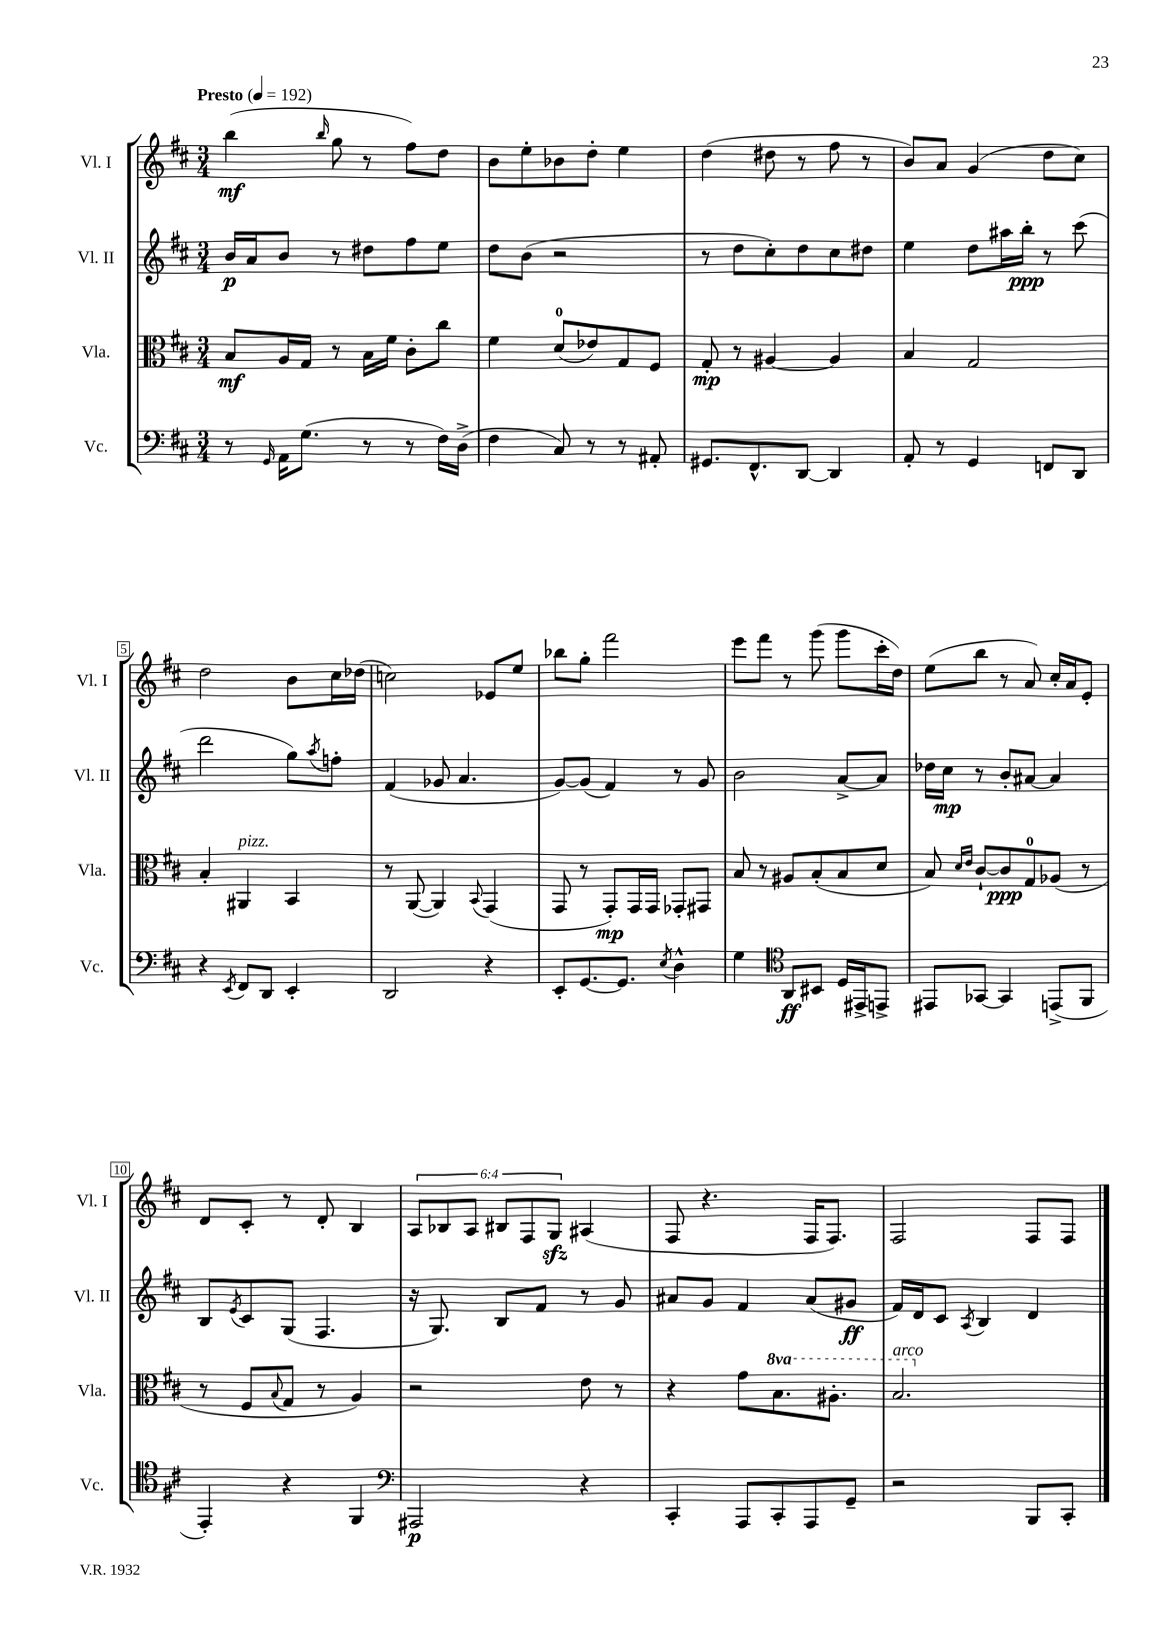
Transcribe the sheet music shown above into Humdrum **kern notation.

**kern	**dynam	**kern	**dynam	**kern	**dynam	**kern	**dynam
*part4	*part4	*part3	*part3	*part2	*part2	*part1	*part1
*staff4	*staff4	*staff3	*staff3	*staff2	*staff2	*staff1	*staff1
*I"Vc.	*	*I"Vla.	*	*I"Vl. II	*	*I"Vl. I	*
*I'Vc.	*	*I'Vla.	*	*I'Vl. II	*	*I'Vl. I	*
*clefF4	*	*clefC3	*	*clefG2	*	*clefG2	*
*k[f#c#]	*	*k[f#c#]	*	*k[f#c#]	*	*k[f#c#]	*
*M3/4	*	*M3/4	*	*M3/4	*	*M3/4	*
*MM192	*	*MM192	*	*MM192	*	*MM192	*
=1	=1	=1	=1	=1	=1	=1	=1
!	!	!	!	!	!	!LO:TX:a:B:t=Presto	!
8r	.	8B/L	mf	16b/LL	p	(4bb\	mf
.	.	.	.	16a/J	.	.	.
16qqGG/	.	.	.	.	.	.	.
16AA\KL	.	16A/L	.	8b/J	.	.	.
(8.G\J	.	16G/JJ	.	.	.	.	.
.	.	.	.	.	.	16qqbb/	.
.	.	8r	.	8r	.	8gg\	.
8r	.	16B\LL	.	8dd#X\L	.	8r	.
.	.	16f#\JJ	.	.	.	.	.
8r	.	8c#'\L	.	8ff#\	.	8ff#\L)	.
16F#\LL)	.	8cc#\J	.	8ee\J	.	8dd\J	.
(16D^\JJ	.	.	.	.	.	.	.
=2	=2	=2	=2	=2	=2	=2	=2
4F#\	.	4f#\	.	8dd\L	.	8b\L	.
.	.	.	.	(8b\J	.	8ee'\	.
8C#/)	.	(8d/L	.	2r	.	8b-X\	.
8r	.	8e-X/)	.	.	.	8dd'\J	.
8r	.	8G/	.	.	.	4ee\	.
8AA#X'/	.	8F#/J	.	.	.	.	.
=3	=3	=3	=3	=3	=3	=3	=3
8.GG#X/L	.	8G'/	mp	8r	.	(4dd\	.
.	.	8r	.	8dd\L	.	.	.
8.FF#^^/	.	.	.	.	.	.	.
.	.	[4A#X/	.	8cc#'\)	.	8dd#X\	.
[8DD/J	.	.	.	8dd\	.	8r	.
4DD/]	.	4A#/]	.	8cc#\	.	8ff#\	.
.	.	.	.	8dd#X\J	.	8r	.
=4	=4	=4	=4	=4	=4	=4	=4
8AA'/	.	4B/	.	4ee\	.	8b/L)	.
8r	.	.	.	.	.	8a/J	.
4GG/	.	2G/	.	8dd\L	.	(4g/	.
.	.	.	.	16aa#X\L	.	.	.
.	.	.	.	16bb'\JJ	ppp	.	.
8FFn/L	.	.	.	8r	.	8dd\L	.
8DD/J	.	.	.	(8ccc#\	.	8cc#\J)	.
!!LO:LB:g=z
=5	=5	=5	=5	=5	=5	=5	=5
4r	.	4B'/	.	2ddd\	.	2dd\	.
8qEE/	.	.	.	.	.	.	.
!	!	!LO:TX:a:i:t=pizz.	!	!	!	!	!
8FF#/L	.	4AA#X/	.	.	.	.	.
8DD/J	.	.	.	.	.	.	.
4EE'/	.	4BB/	.	8gg\L)	.	8b\L	.
.	.	.	.	8qaa/	.	.	.
.	.	.	.	8ffn'\J	.	16cc#\L	.
.	.	.	.	.	.	(16dd-X\JJ	.
=6	=6	=6	=6	=6	=6	=6	=6
2DD/	.	8r	.	(4f#/	.	2ccn\)	.
.	.	([8AA/	.	.	.	.	.
.	.	4AA/])	.	8g-X/	.	.	.
.	.	.	.	4.a/	.	.	.
.	.	8qqBB/	.	.	.	.	.
4r	.	(4GG/	.	.	.	8e-X/L	.
.	.	.	.	.	.	8ee/J	.
=7	=7	=7	=7	=7	=7	=7	=7
8EE'/L	.	8GG/	.	[8g/L)	.	8bb-X\L	.
[8.GG/	.	8r	.	(8g/J]	.	8gg'\J	.
.	.	8GG'/L)	mp	4f#/)	.	2fff#\	.
8.GG/J]	.	.	.	.	.	.	.
.	.	16GG/L	.	.	.	.	.
.	.	16GG/JJ	.	.	.	.	.
8qE/	.	.	.	.	.	.	.
4D^^\	.	8GG-X'/L	.	8r	.	.	.
.	.	8GG#X/J	.	8g/	.	.	.
=8	=8	=8	=8	=8	=8	=8	=8
4G\	.	8B/	.	2b\	.	8eee\L	.
.	.	8r	.	.	.	8fff#\J	.
*clefC4	*	*	*	*	*	*	*
8AA/L	ff	8A#X/L	.	.	.	8r	.
8BB#X/J	.	(8B'/	.	.	.	(8ggg\	.
16D/LL	.	8B/	.	[8a^/L	.	8ggg\L	.
16EE#X^/J	.	.	.	.	.	.	.
8EEn^/J	.	8d/J	.	8a/J]	.	16ccc#'\L	.
.	.	.	.	.	.	16dd\JJ)	.
=9	=9	=9	=9	=9	=9	=9	=9
8EE#X/L	.	8B/)	.	16dd-X\LL	.	(8ee\L	.
.	.	.	.	16cc#\JJ	mp	.	.
.	.	16qqd/LL	.	.	.	.	.
.	.	16qqe/JJ	.	.	.	.	.
[8GG-X/J	.	[8c#`/L	.	8r	.	8bb\J	.
4GG-/]	.	8c#/]	ppp	8b'/L	.	8r	.
.	.	8G/	.	[8a#X/J	.	8a/)	.
(8EEn^/L	.	(8A-X/J	.	4a#/]	.	16cc#'/LL	.
.	.	.	.	.	.	16a/J	.
8FF#/J	.	8r	.	.	.	8e'/J	.
!!LO:LB:g=z
=10	=10	=10	=10	=10	=10	=10	=10
4EE'/)	.	8r	.	8B/L	.	8d/L	.
.	.	.	.	8qe/	.	.	.
.	.	8F#/L	.	8c#/	.	8c#'/J	.
.	.	8qqB/	.	.	.	.	.
4r	.	8G/J	.	(8G/J	.	8r	.
.	.	8r	.	4.F#/	.	8d'/	.
4FF#/	.	4A/)	.	.	.	4B/	.
=11	=11	=11	=11	=11	=11	=11	=11
*clefF4	*	*	*	*	*	*	*
2AAA#X/	p	2r	.	16r	.	12A/L	.
.	.	.	.	8.G/)	.	.	.
.	.	.	.	.	.	12B-X/	.
.	.	.	.	.	.	12A/J	.
.	.	.	.	8B/L	.	12B#X/L	.
.	.	.	.	.	.	12F#/	.
.	.	.	.	8f#/J	.	.	.
.	.	.	.	.	.	12Gzz/J	.
4r	.	8e\	.	8r	.	(4A#X/	.
.	.	8r	.	8g/	.	.	.
=12	=12	=12	=12	=12	=12	=12	=12
4CC#'/	.	4r	.	8a#X/L	.	8F#/	.
.	.	.	.	8g/J	.	4.r	.
8AAA/L	.	8g\L	.	4f#/	.	.	.
*	*	*8va	*	*	*	*	*
8CC#'/	.	8.b\	.	.	.	.	.
8AAA/	.	.	.	(8a#/L	.	16F#/KL	.
.	.	8.a#X'\J	.	.	.	8.F#/J)	.
8GG~/J	.	.	.	8g#X/J	ff	.	.
=13	=13	=13	=13	=13	=13	=13	=13
!	!	!LO:TX:a:i:t=arco	!	!	!	!	!
2r	.	2.b/	.	16f#/LL)	.	2F#/	.
.	.	.	.	16d/J	.	.	.
.	.	.	.	8c#/J	.	.	.
.	.	.	.	8qA/	.	.	.
.	.	.	.	4B/	.	.	.
8BBB/L	.	.	.	4d/	.	8F#/L	.
8CC#'/J	.	.	.	.	.	8F#/J	.
*	*	*X8va	*	*	*	*	*
==	==	==	==	==	==	==	==
*-	*-	*-	*-	*-	*-	*-	*-
